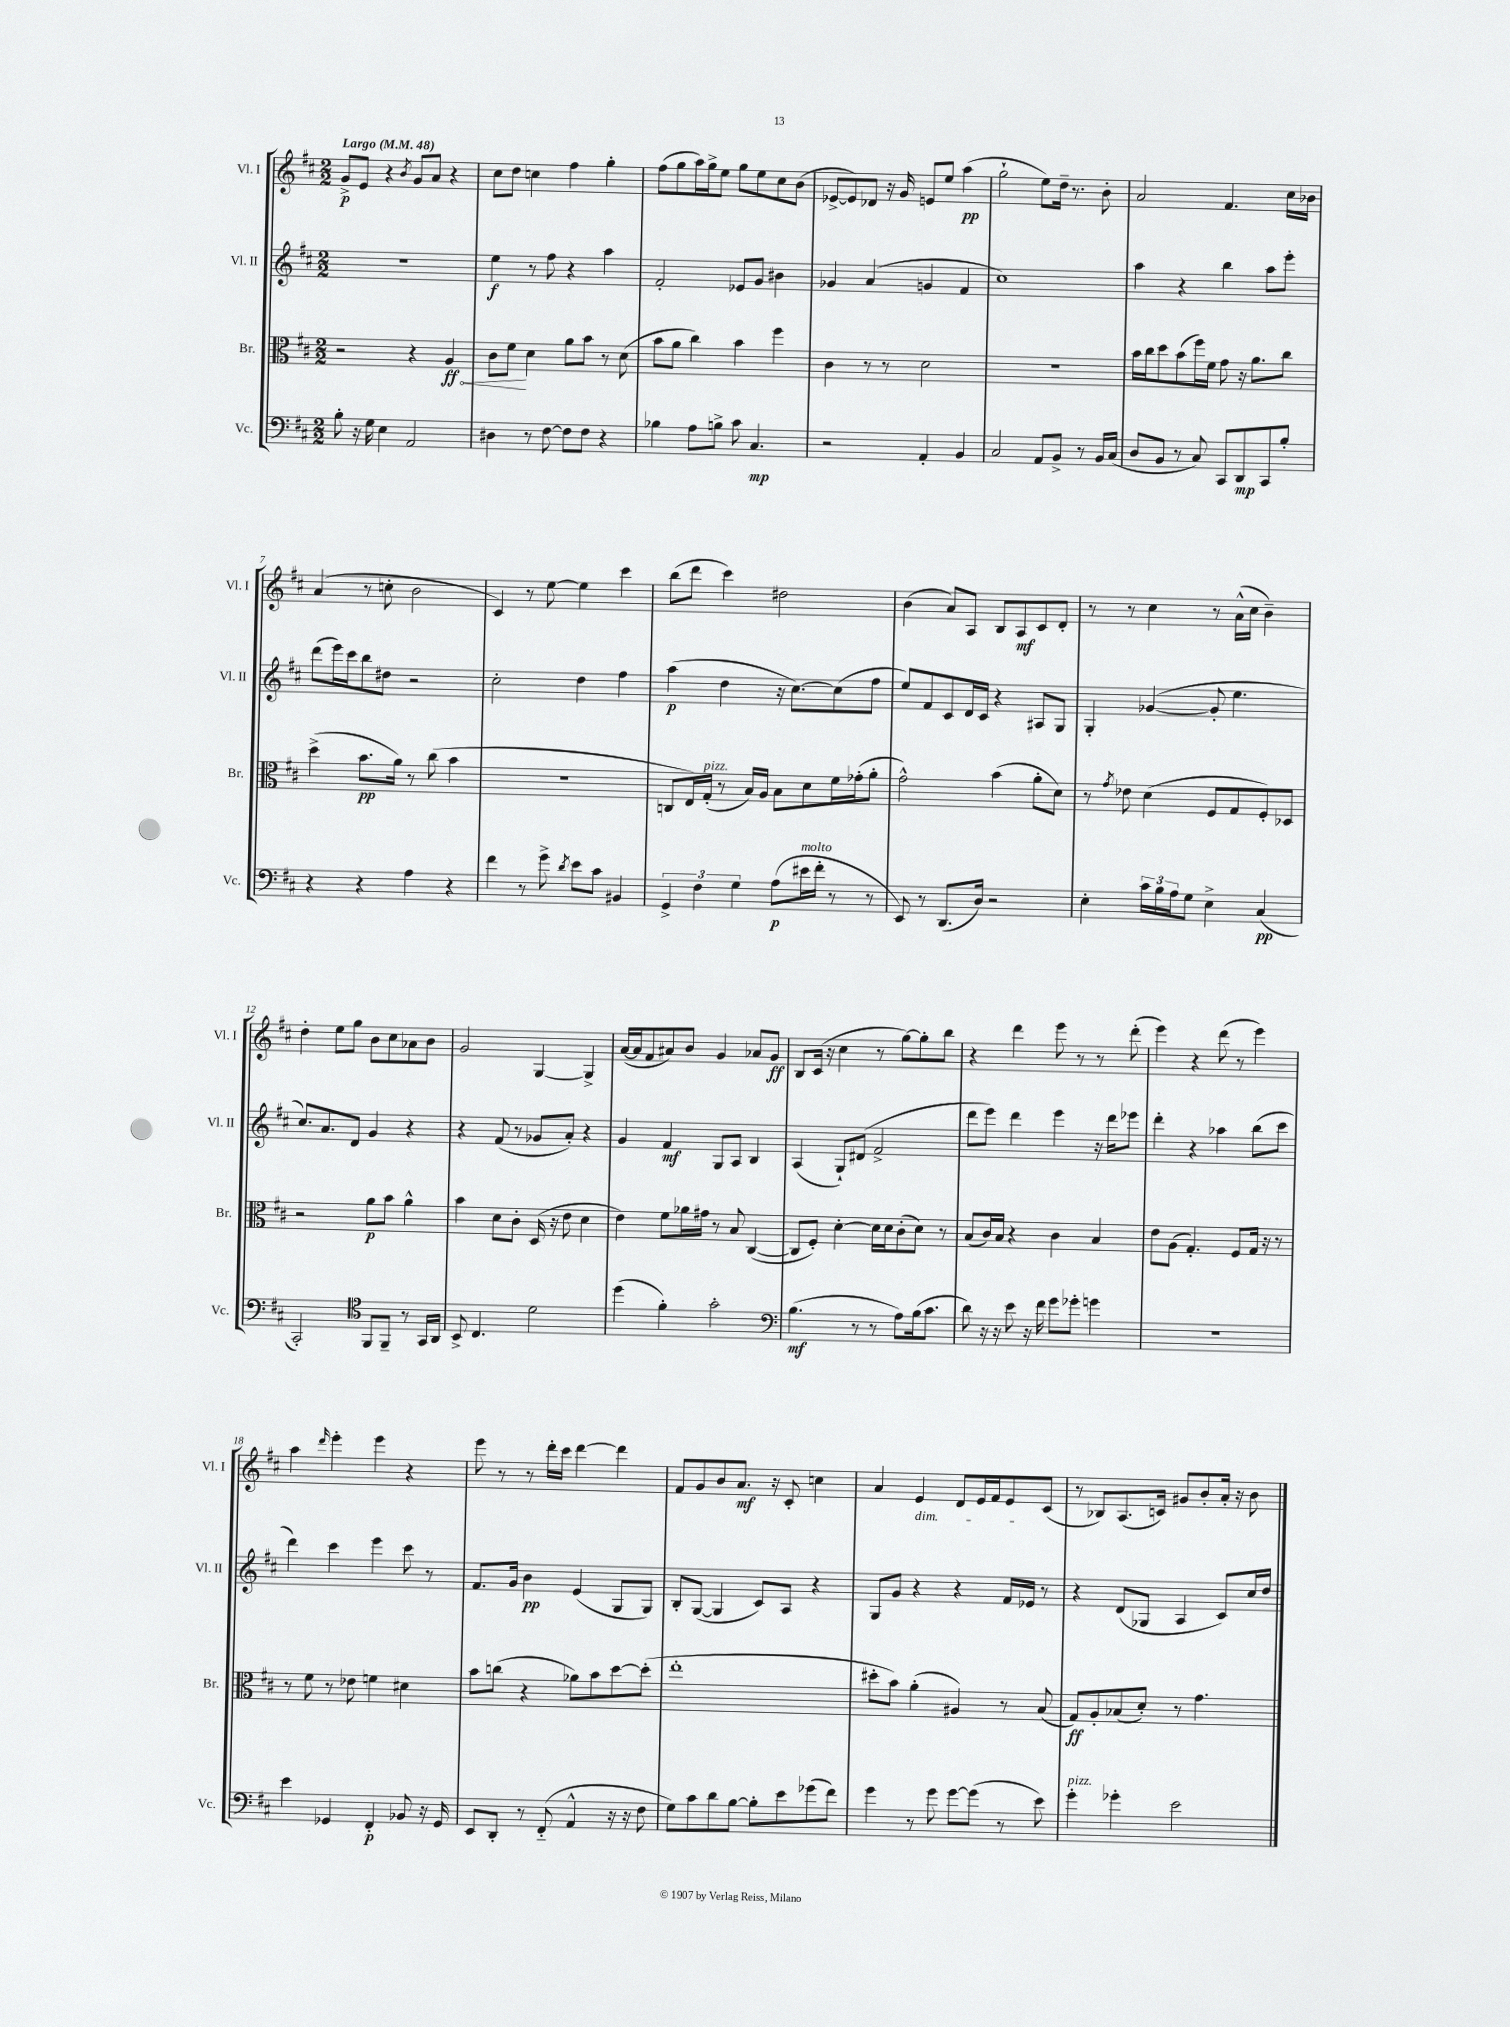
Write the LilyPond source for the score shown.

<<
\new StaffGroup <<
\new Staff = "s0" \with { instrumentName = "Vl. I" shortInstrumentName = "Vl. I" } {
    \clef treble \key d \major \numericTimeSignature \time 2/2 \tempo "Largo" 4 = 48
    g'8->\p e'8 r4 \acciaccatura { b'8 } g'8 a'8 r4 |
    cis''8 d''8 c''4 fis''4 g''4-. |
    fis''8( g''8 a''16) g''16-> e''8 g''8 e''8 cis''8 b'8( |
    ees'8~-> ees'8) des'8 r16 g'16 e'8 e''8 a''4\pp( |
    g''2-! e''8) d''16-- r8. b'8-. |
    a'2 fis'4. cis''16 bes'16 |
    a'4( r8 c''8-. b'2 |
    cis'4) r8 e''8~ e''4 cis'''4 |
    b''8( d'''8 cis'''4) dis''2 |
    b'4( a'8) a8 b8 a8\mf cis'8 d'8-. |
    r8 r8 cis''4 r8 a'16-^( cis''16 b'4--) |
    d''4-. e''8 g''8 b'8 cis''8 aes'8 b'8 |
    g'2 g4~ g4-> |
    a'16~( a'16 fis'8 ais'8) b'8 g'4 aes'8 g'8\ff |
    b8 cis'16( r16 cis''4 r8 g''8~) g''8-. b''8 |
    r4 d'''4 e'''8 r8 r8 d'''8-.( |
    e'''4) r4 d'''8( r8 e'''4) |
    a''4 \grace { d'''16 } e'''4-. e'''4 r4 |
    e'''8 r8 r8 d'''16-. cis'''16 d'''4~ d'''4 |
    fis'8 g'8 b'8 a'8.\mf r16 cis'8-. c''4 |
    a'4 e'4\dim d'8 e'16 fis'16 e'8\! cis'8( |
    r8 bes8) a8.( c'16) gis'8 b'8-. a'16-. r16 b'8 \bar "|." |
}
\new Staff = "s1" \with { instrumentName = "Vl. II" shortInstrumentName = "Vl. II" } {
    \clef treble \key d \major \numericTimeSignature \time 2/2
    R1 |
    e''4\f r8 fis''8 r4 a''4 |
    fis'2-. ees'8 g'8 bis'4 |
    ges'4 a'4( g'4 fis'4 |
    cis''1) |
    a''4 r4 b''4 a''8 e'''8-. |
    d'''8( e'''16) cis'''16 b''8 dis''8 r2 |
    cis''2-. d''4 fis''4 |
    a''4\p( d''4 r16 cis''8.~) cis''8( fis''8 |
    e''8) fis'8 cis'8 d'16 cis'16 r4 ais8 g8 |
    g4-. ges'4~( ges'8-. e''4. |
    cis''8.) a'8. d'8 g'4 r4 |
    r4 fis'8( r8 ges'8 a'8-.) r4 |
    g'4 fis'4\mf g8 a8 b4 |
    a4( g8-!) dis'8( fis'2-> |
    d'''8 e'''8) d'''4 e'''4 r16 d'''16 ees'''8 |
    d'''4-. r4 aes''4 b''8( cis'''8 |
    d'''4) cis'''4 e'''4 cis'''8 r8 |
    fis'8. g'16 b'4\pp e'4( g8 g8) |
    b8-. g8~( g4 cis'8) a8 r4 |
    g8 g'8 r4 r4 fis'16 ees'16 r8 |
    r4 d'8( ges8 a4 cis'8) cis''16 d''16 \bar "|." |
}
\new Staff = "s2" \with { instrumentName = "Br." shortInstrumentName = "Br." } {
    \clef alto \key d \major \numericTimeSignature \time 2/2
    r2 r4 \once \override Hairpin.circled-tip = ##t a4\ff\< |
    cis'8 fis'8\! d'4 a'8 b'8 r8 d'8( |
    b'8 a'8 cis''4) b'4 fis''4 |
    cis'4 r8 r8 d'2 |
    R1 |
    b'16 cis''16 d''8 b'8( fis''16) fis'16 g'8 r16 a'8. cis''8 |
    d''4->( b'8.\pp a'16) r8 cis''8( b'4 |
    r1 |
    c8 e16) g16-.^\markup { \italic "pizz." }( r8 b16) a16 b8 d'8 fis'16 ges'16-.( a'8-. |
    g'2-^) b'4( a'8-. d'8) |
    r8 \acciaccatura { g'8 } ees'8 d'4( fis8 g8 fis8-.) des8 |
    r2 a'8\p b'8 a'4-^ |
    b'4 d'8 cis'8-. d16( r16 e'8 d'4 |
    e'4) fis'8 aes'16 gis'16 r8 b8 cis4~( |
    cis8 fis8-.) d'4~-. d'16 d'16 cis'8-.( d'8) r8 |
    b8( cis'16) b16 r4 cis'4 b4 |
    e'8 a8( g4.-.) fis8 g16 r16 r8 |
    r8 fis'8 r8 ees'8 f'4 dis'4 |
    b'8 c''8( r4 aes'8) b'8 d''8~ d''8-.( |
    e''1-. |
    dis''8-. b'8) a'4-.( ais4) r8 b8( |
    g8\ff) a8-. bes8( d'8-.) r8 g'4. \bar "|." |
}
\new Staff = "s3" \with { instrumentName = "Vc." shortInstrumentName = "Vc." } {
    \clef bass \key d \major \numericTimeSignature \time 2/2
    b8-. r16 g16 e4 a,2 |
    dis4 r8 fis8~ fis8 fis8 r4 |
    bes4 a8 b8-> cis'8 cis4.\mp |
    r2 a,4-. b,4 |
    cis2 a,8 b,8-> r8 b,16 cis16( |
    d8 b,8 r8 cis8) cis,8 d,8\mp cis,8 b8-. |
    r4 r4 a4 r4 |
    fis'4 r8 g'8-> \acciaccatura { d'8 } e'8 cis'8 bis,4 |
    \tuplet 3/2 { g,4-> fis4 g4 } a8\p( eis'16^\markup { \italic "molto" } fis'16-. r8 r8 |
    e,8) r8 d,8.( d16) r2 |
    e4-. \tuplet 3/2 { cis'16 b16 a16 } g8 e4-> cis4\pp( |
    cis,2-.) \clef tenor fis,8 fis,8-- r8 g,16 a,16 |
    b,8-> cis4. d'2 |
    d''4( fis'4-.) g'2-. |
    \clef bass b4.\mf( r8 r8 a8) b16( cis'8. |
    d'8) r16 r16 e'8 r16 fis'16 g'8 ges'8-. g'4 |
    R1 |
    e'4 ges,4 fis,4-.\p bes,8 r16 ges,16 |
    e,8 d,8-. r8 fis,8-_( a,4-^ r16 r16 fis8 |
    g8) cis'8 d'8 b8~ b8-. e'8 ges'8( fis'8) |
    g'4 r8 g'8 g'8~ g'8( r8 e'8) |
    g'4-.^\markup { \italic "pizz." } ges'4-. e'2 \bar "|." |
}
>>
>>
